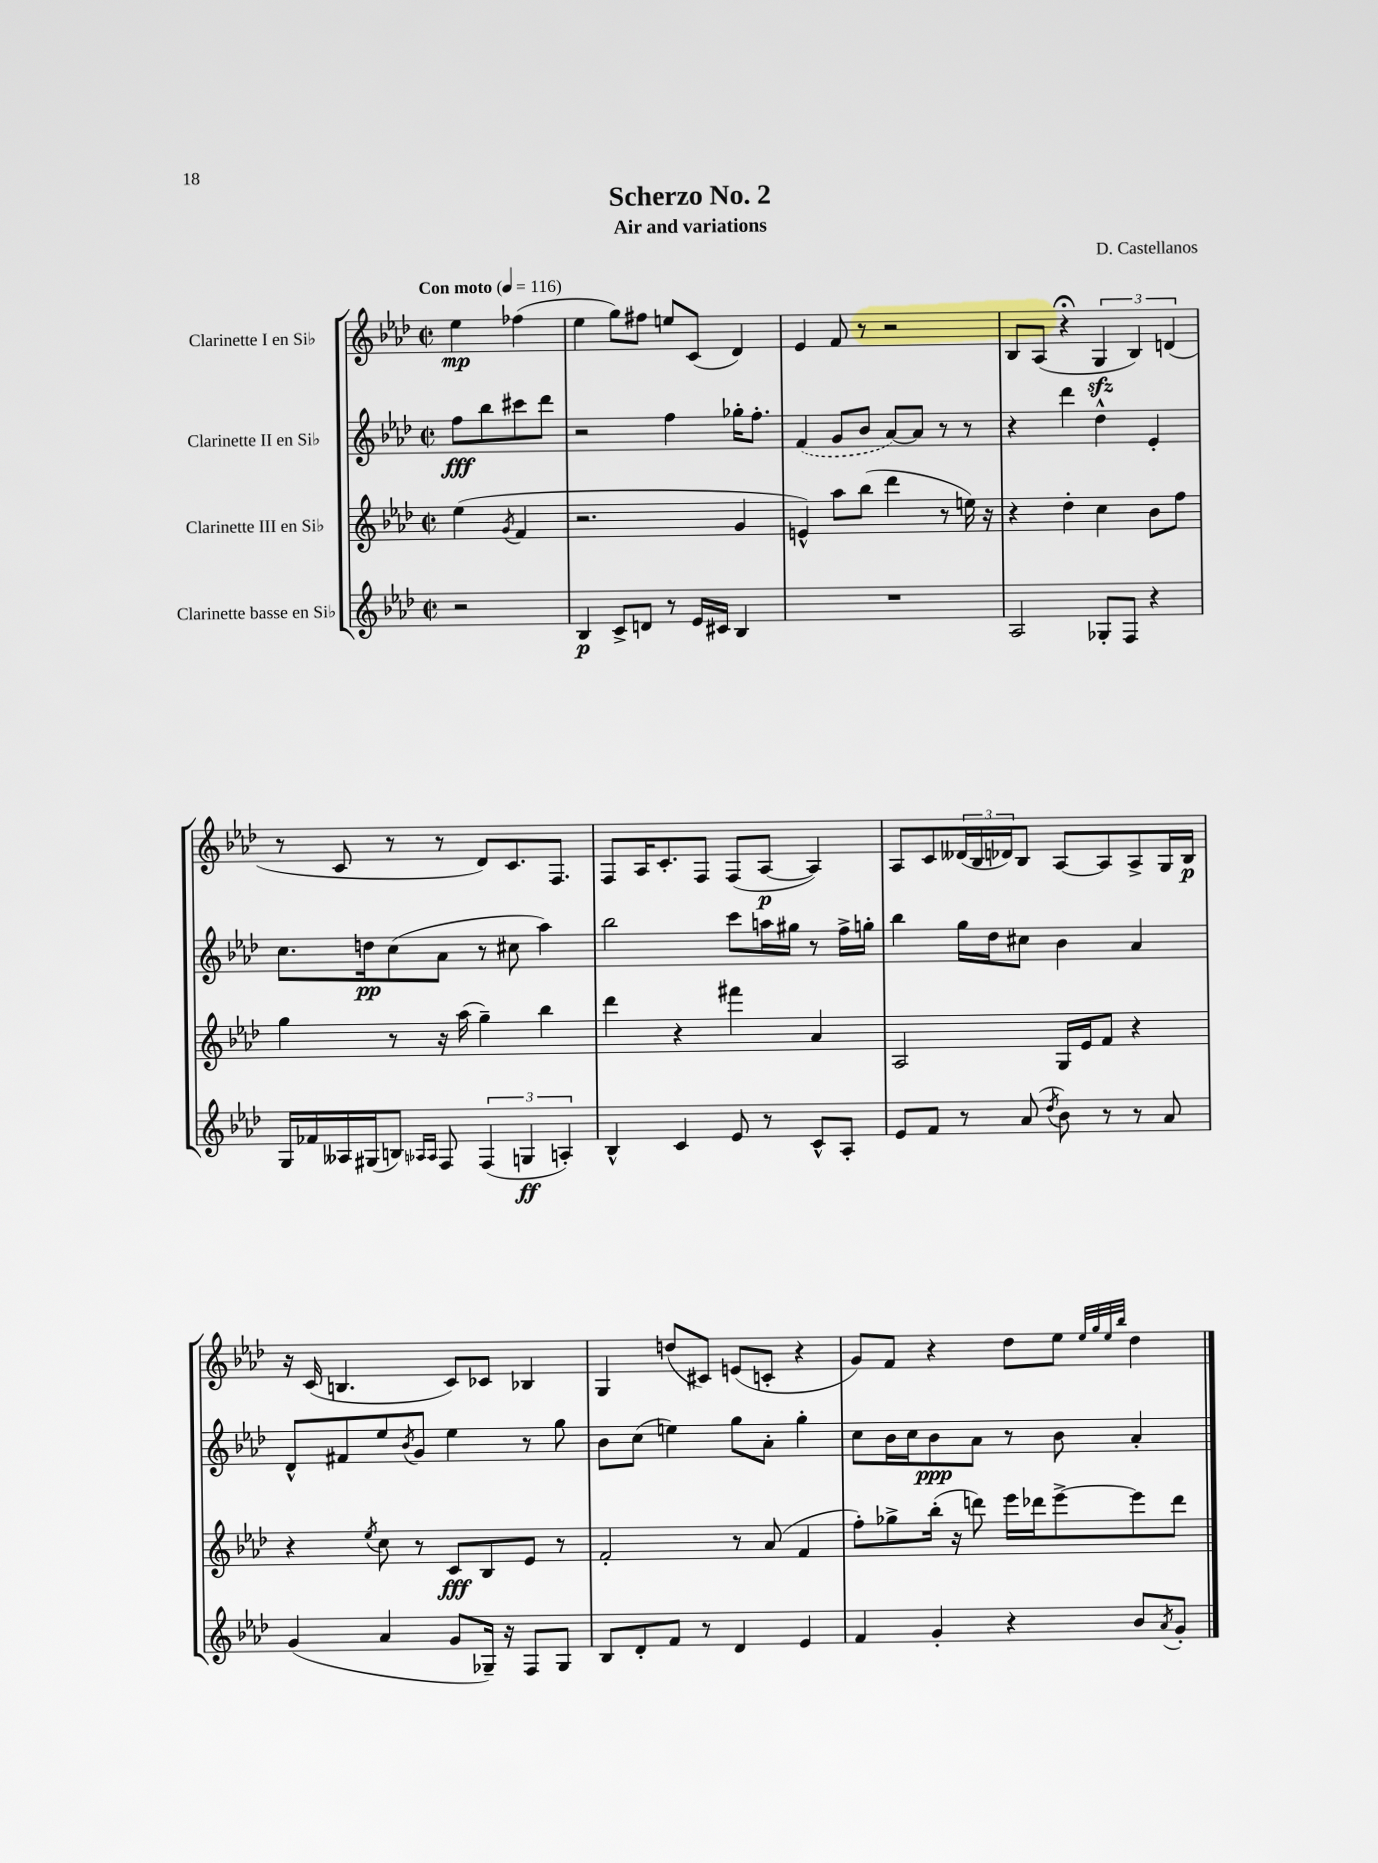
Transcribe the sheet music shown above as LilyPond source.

\header { title = "Scherzo No. 2" composer = "D. Castellanos" subtitle = "Air and variations" }
<<
\new StaffGroup <<
\new Staff = "s0" \with { instrumentName = "Clarinette I en Sib" } {
    \clef treble \key aes \major \defaultTimeSignature \time 2/2 \partial 2 \tempo "Con moto" 4 = 116
    ees''4\mp fes''4( |
    ees''4 g''8) fis''8 e''8 c'8( des'4) |
    ees'4 f'8 r8 r2 |
    bes8 aes8( r4\fermata \tuplet 3/2 { g4\sfz bes4) d'4( } |
    r8 c'8 r8 r8 des'8) c'8. f8. |
    f8 aes16 c'8.-. f8 f8( aes8~\p aes4) |
    aes8 c'8 \tuplet 3/2 { deses'16( bes16 des'16) } bes8 aes8~ aes8 aes8-> g16 bes16\p |
    r16 c'16( b4. c'8) ces'8 bes4 |
    g4 d''8( cis'8) e'8( c'8-. r4 |
    g'8) f'8 r4 des''8 ees''8 \grace { ees''32 g''32 ees''32 bes''32 } des''4 \bar "|." |
}
\new Staff = "s1" \with { instrumentName = "Clarinette II en Sib" } {
    \clef treble \key aes \major \defaultTimeSignature \time 2/2 \partial 2
    f''8\fff bes''8 cis'''8 des'''8 |
    r2 f''4 ges''16-. f''8.-. |
    \once \slurDashed f'4( g'8 bes'8 aes'8~) aes'8 r8 r8 |
    r4 des'''4 des''4-^ ees'4-. |
    c''8. d''16\pp c''8( aes'8 r8 cis''8 aes''4) |
    bes''2 c'''8 a''16 gis''16 r8 f''16-> g''16-. |
    bes''4 g''16 des''16 cis''8 bes'4 aes'4 |
    des'8-^ fis'8 ees''8 \acciaccatura { bes'8 } g'8 ees''4 r8 g''8 |
    bes'8 c''8( e''4) g''8 aes'8-. g''4-. |
    c''8 bes'16 c''16 bes'8\ppp aes'8 r8 bes'8 aes'4-. \bar "|." |
}
\new Staff = "s2" \with { instrumentName = "Clarinette III en Sib" } {
    \clef treble \key aes \major \defaultTimeSignature \time 2/2 \partial 2
    ees''4( \acciaccatura { g'8 } f'4 |
    r2. g'4 |
    e'4-^) aes''8 bes''8( des'''4 r8 e''16) r16 |
    r4 des''4-. c''4 bes'8 f''8 |
    g''4 r8 r16 aes''16( g''4--) bes''4 |
    des'''4 r4 fis'''4 aes'4 |
    aes2 g16 ees'16 f'8 r4 |
    r4 \acciaccatura { ees''8 } c''8 r8 c'8\fff bes8 ees'8 r8 |
    f'2-. r8 aes'8( f'4 |
    f''8-.) ges''8-> bes''16-.( r16 d'''8) ees'''16 des'''16 ees'''8~-> ees'''8 des'''8 \bar "|." |
}
\new Staff = "s3" \with { instrumentName = "Clarinette basse en Sib" } {
    \clef treble \key aes \major \defaultTimeSignature \time 2/2 \partial 2
    r2 |
    bes4\p c'8-> d'8 r8 ees'16 cis'16 bes4 |
    R1 |
    aes2 ges8-. f8 r4 |
    g16 fes'16 aeses16 gis16( b8) \grace { aes16 aes16 } f8 \tuplet 3/2 { f4( g4\ff a4-.) } |
    bes4-^ c'4 ees'8 r8 c'8-^ aes8-. |
    ees'8 f'8 r8 aes'8( \acciaccatura { des''8 } bes'8) r8 r8 aes'8 |
    g'4( aes'4 g'8 ges16--) r16 f8 ges8 |
    bes8 des'8-. f'8 r8 des'4 ees'4 |
    f'4 g'4-. r4 bes'8 \acciaccatura { aes'8 } g'8-. \bar "|." |
}
>>
>>
\layout { \context { \Score \remove "Bar_number_engraver" } }
